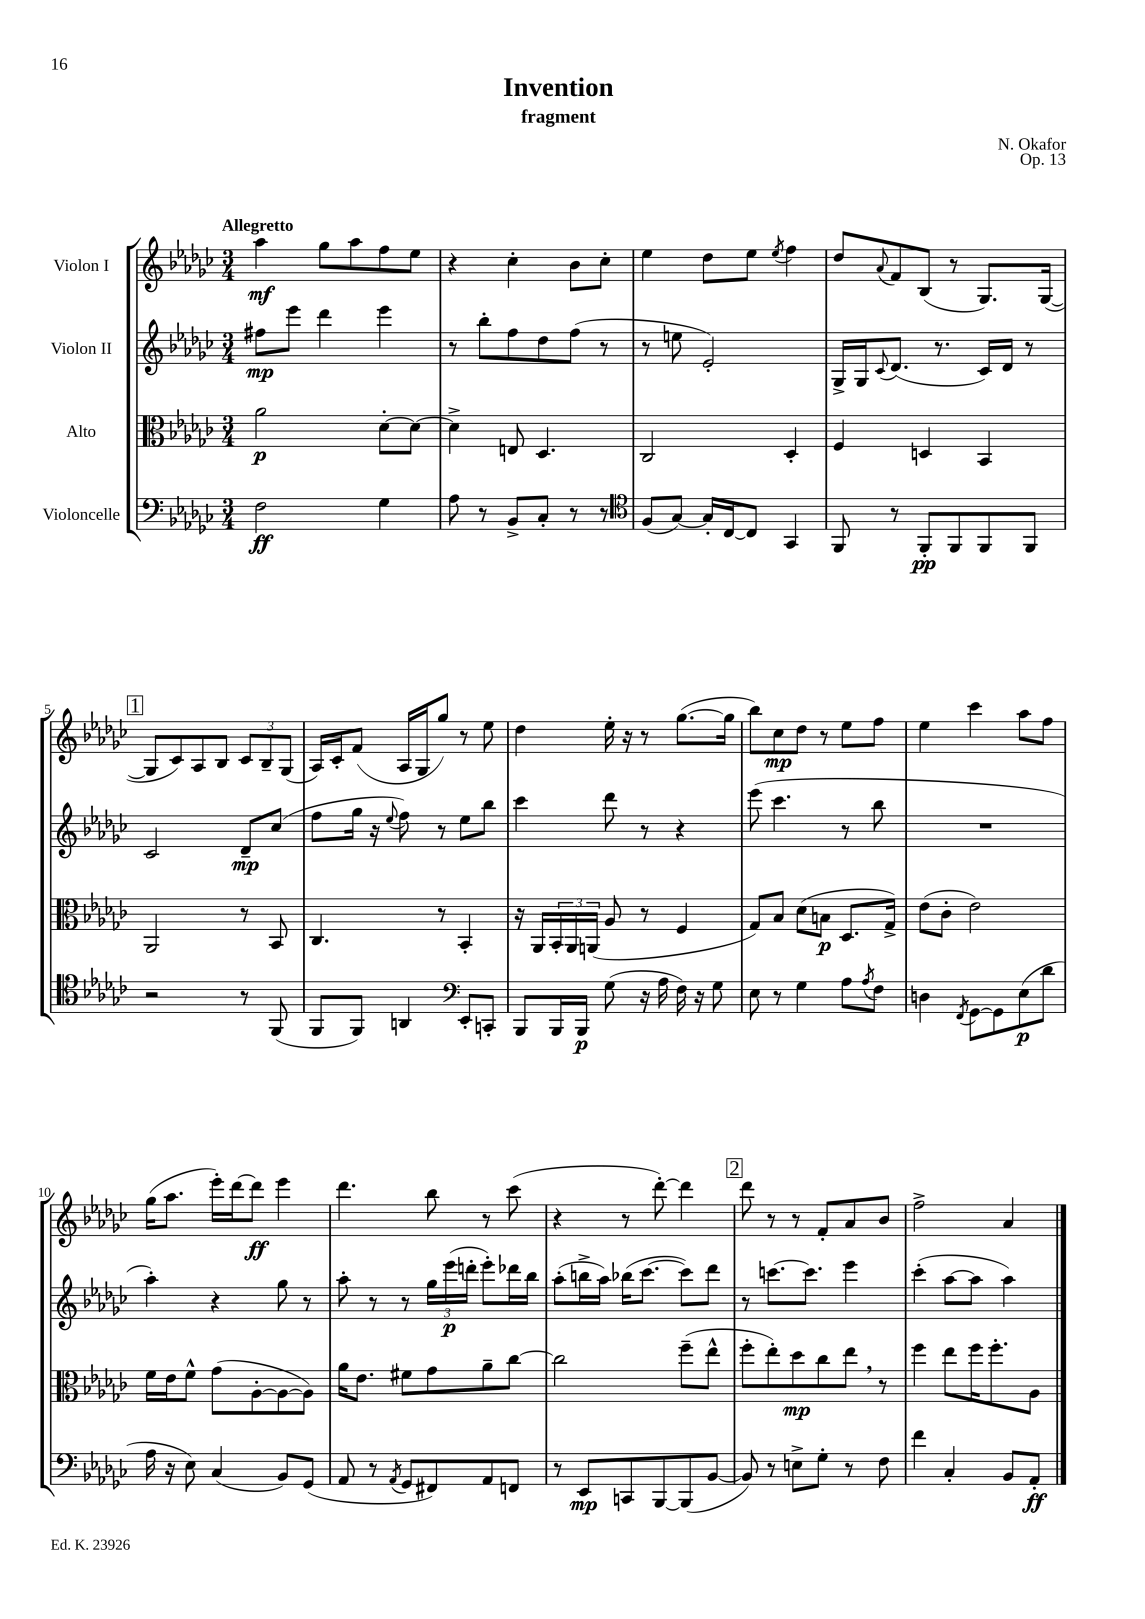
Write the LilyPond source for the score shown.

\header { title = "Invention" composer = "N. Okafor" subtitle = "fragment" opus = "Op. 13" }
<<
\new StaffGroup <<
\new Staff = "s0" \with { instrumentName = "Violon I" } {
    \clef treble \key ges \major \numericTimeSignature \time 3/4 \tempo "Allegretto"
    aes''4\mf ges''8 aes''8 f''8 ees''8 |
    r4 ces''4-. bes'8 ces''8-. |
    ees''4 des''8 ees''8 \acciaccatura { ees''8 } f''4 |
    des''8 \appoggiatura { aes'8 } f'8 bes8( r8 ges8.) ges16~( |
    \mark \markup { \box "1" } ges8 ces'8) aes8 bes8 \tuplet 3/2 { ces'8 bes8-- ges8( } |
    aes16) ces'16-. f'8( aes16 ges16 ges''8) r8 ees''8 |
    des''4 ees''16-. r16 r8 ges''8.~( ges''16 |
    bes''8) ces''8\mp des''8 r8 ees''8 f''8 |
    ees''4 ces'''4 aes''8 f''8 |
    ges''16( aes''8. ees'''16-.) des'''16~ des'''8\ff ees'''4 |
    des'''4. bes''8 r8 ces'''8( |
    r4 r8 des'''8~-.) des'''4 |
    \mark \markup { \box "2" } des'''8 r8 r8 f'8-. aes'8 bes'8 |
    f''2-> aes'4 \bar "|." |
}
\new Staff = "s1" \with { instrumentName = "Violon II" } {
    \clef treble \key ges \major \numericTimeSignature \time 3/4
    fis''8\mp ees'''8 des'''4 ees'''4 |
    r8 bes''8-. f''8 des''8 f''8( r8 |
    r8 e''8 ees'2-.) |
    ges16-> ges16 \appoggiatura { ces'8 } des'8.( r8. ces'16) des'16 r8 |
    \mark \markup { \box "1" } ces'2 des'8--\mp ces''8( |
    f''8 ges''16 r16 \appoggiatura { ees''8 } f''8) r8 ees''8 bes''8 |
    ces'''4 des'''8 r8 r4 |
    ees'''8( ces'''4. r8 bes''8 |
    R2. |
    aes''4-.) r4 ges''8 r8 |
    aes''8-. r8 r8 \tuplet 3/2 { ges''16 ees'''16\p( d'''16-. } ees'''8-.) des'''16 bes''16 |
    aes''8-.( b''16-> aes''16) bes''16( ces'''8.~ ces'''8) des'''8 |
    \mark \markup { \box "2" } r8 c'''8.~ c'''8. ees'''4 |
    ces'''4-.( aes''8~ aes''8 aes''4) \bar "|." |
}
\new Staff = "s2" \with { instrumentName = "Alto" } {
    \clef alto \key ges \major \numericTimeSignature \time 3/4
    aes'2\p des'8~-. des'8~ |
    des'4-> e8 des4. |
    ces2 des4-. |
    f4 d4 bes,4 |
    \mark \markup { \box "1" } aes,2 r8 bes,8 |
    ces4. r8 bes,4-. |
    r16 aes,16 \tuplet 3/2 { bes,16-. aes,16 a,16( } aes8 r8 f4 |
    ges8) bes8 des'8( b8\p des8. ges16->) |
    ees'8( ces'8-. ees'2) |
    f'16 ees'16 f'8-^ ges'8( aes8~-. aes8~ aes8) |
    aes'16 ees'8. fis'8 ges'8 aes'8-- ces''8~ |
    ces''2 f''8--( ees''8-^ |
    \mark \markup { \box "2" } f''8-. ees''8-.) des''8\mp ces''8 ees''8 \breathe r8 |
    f''4 ees''8 f''16 f''8.-. aes8 \bar "|." |
}
\new Staff = "s3" \with { instrumentName = "Violoncelle" } {
    \clef bass \key ges \major \numericTimeSignature \time 3/4
    f2\ff ges4 |
    aes8 r8 bes,8-> ces8-. r8 r8 |
    \clef tenor f8( ges8~) ges16-. ces16~ ces8 ges,4 |
    f,8 r8 f,8-.\pp f,8 f,8 f,8 |
    \mark \markup { \box "1" } r2 r8 f,8( |
    f,8 f,8) a,4 \clef bass ees,8-. c,8-. |
    bes,,8 bes,,16 bes,,16\p ges8( r16 aes16 f16) r16 ges8 |
    ees8 r8 ges4 aes8 \acciaccatura { aes8 } f8 |
    d4 \acciaccatura { f,8 } ges,8~ ges,8 ees8\p( des'8 |
    aes16 r16 ees8) ces4( bes,8) ges,8( |
    aes,8 r8 \acciaccatura { aes,8 } ges,8 fis,8) aes,8 f,8 |
    r8 ees,8\mp c,8 bes,,8~ bes,,8( bes,8~ |
    \mark \markup { \box "2" } bes,8) r8 e8-> ges8-. r8 f8 |
    f'4 ces4-. bes,8 aes,8-.\ff \bar "|." |
}
>>
>>
